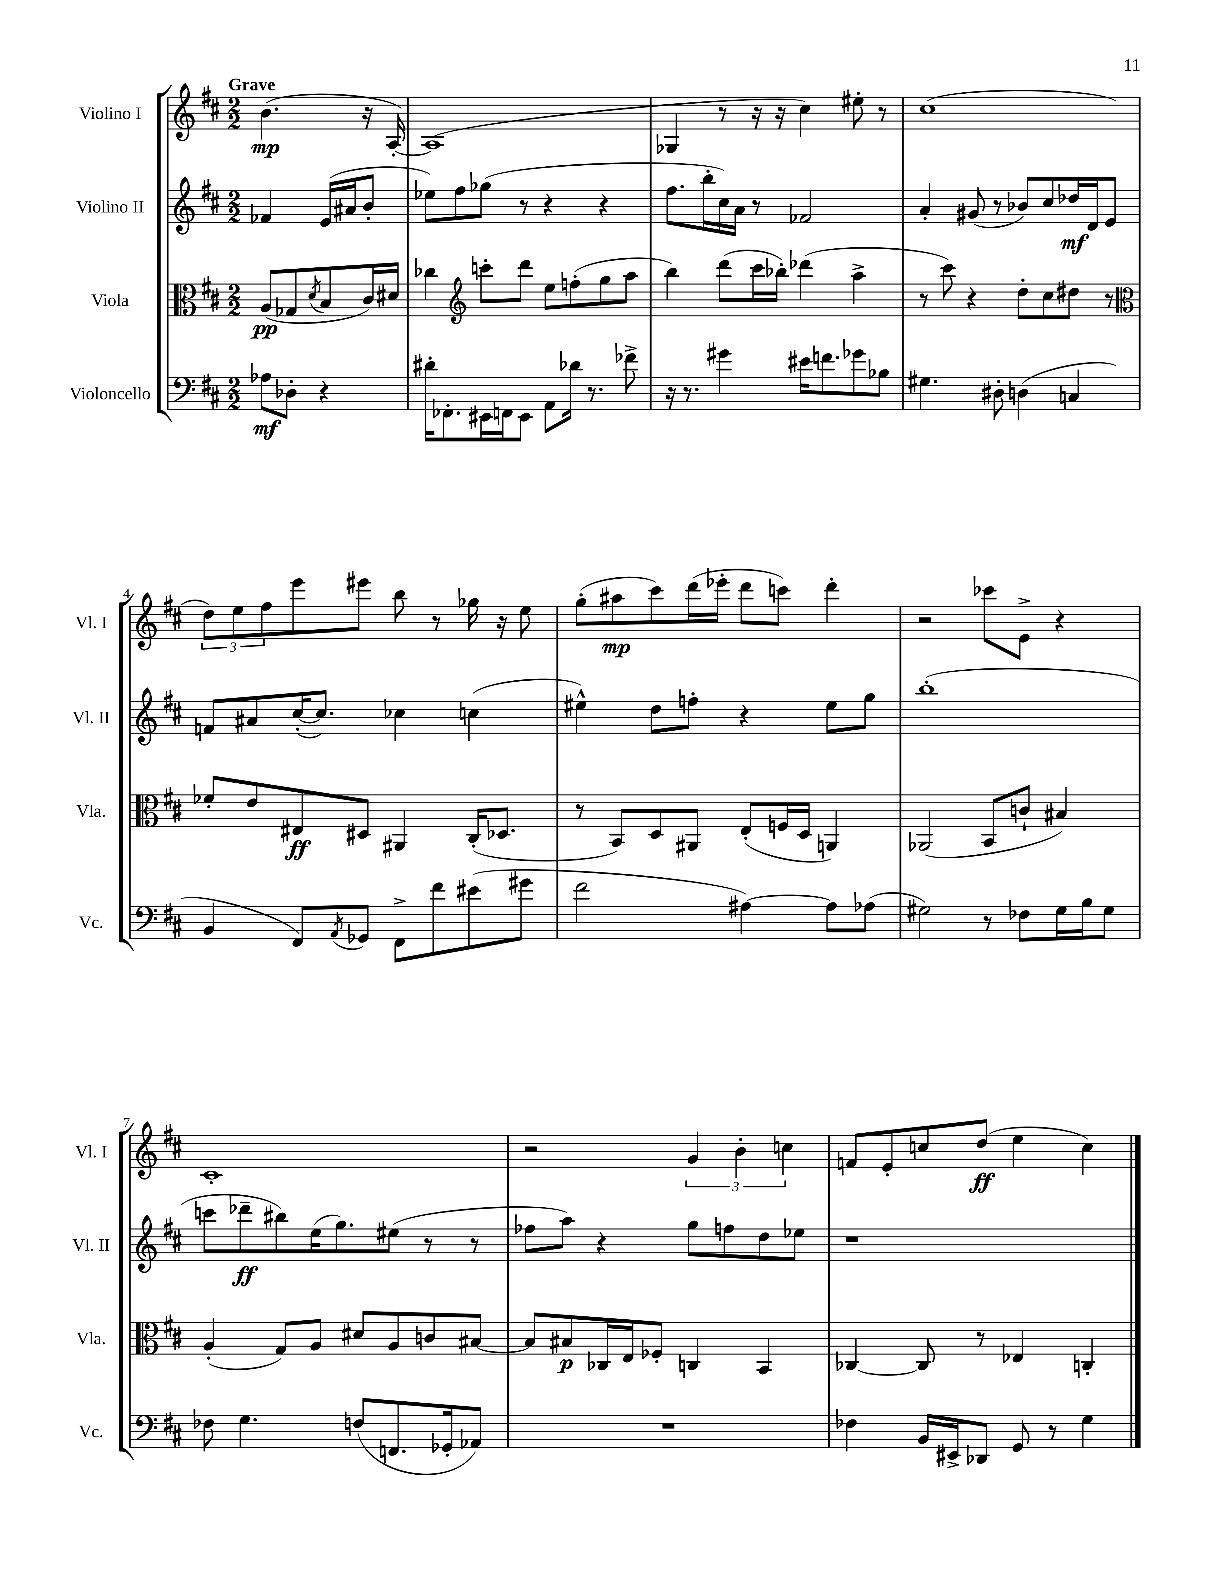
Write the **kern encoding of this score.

**kern	**dynam	**kern	**dynam	**kern	**dynam	**kern	**dynam
*part4	*part4	*part3	*part3	*part2	*part2	*part1	*part1
*staff4	*staff4	*staff3	*staff3	*staff2	*staff2	*staff1	*staff1
*I"Violoncello	*	*I"Viola	*	*I"Violino II	*	*I"Violino I	*
*I'Vc.	*	*I'Vla.	*	*I'Vl. II	*	*I'Vl. I	*
*clefF4	*	*clefC3	*	*clefG2	*	*clefG2	*
*k[f#c#]	*	*k[f#c#]	*	*k[f#c#]	*	*k[f#c#]	*
*M2/2	*	*M2/2	*	*M2/2	*	*M2/2	*
=	=	=	=	=	=	=	=
!	!	!	!	!	!	!LO:TX:a:B:t=Grave	!
8A-X\L	mf	(8A/L	pp	4f-X/	.	(4.b\	mp
8D-X'\J	.	8G-X/	.	.	.	.	.
.	.	8qd/	.	.	.	.	.
4r	.	8B/	.	(16e/LL	.	.	.
.	.	.	.	16a#X/J	.	.	.
.	.	16c#/L)	.	8b'/J	.	16r	.
.	.	16d#X/JJ	.	.	.	[16A'/)	.
=1	=1	=1	=1	=1	=1	=1	=1
16d#X'\KL	.	4cc-X\	.	8ee-X\L)	.	(1A]	.
8.FF-X'\	.	.	.	.	.	.	.
.	.	.	.	8ff#\	.	.	.
*	*	*clefG2	*	*	*	*	*
16EE#X\L	.	8cccn'\L	.	(8gg-X\J	.	.	.
16FFn\J	.	.	.	.	.	.	.
8EE#\J	.	8ddd\J	.	8r	.	.	.
8AA\L	.	8ee\L	.	4r	.	.	.
16d-X\Jk	.	(8ffn'\	.	.	.	.	.
8.r	.	.	.	.	.	.	.
.	.	8gg\	.	4r	.	.	.
8f-X^\	.	8aa\J	.	.	.	.	.
=2	=2	=2	=2	=2	=2	=2	=2
16r	.	4bb\)	.	8.ff#\L	.	4G-X/	.
8.r	.	.	.	.	.	.	.
.	.	.	.	16bb'\L	.	.	.
4g#X\	.	(8ddd\L	.	16cc#\)	.	8r	.
.	.	.	.	16a\JJ	.	.	.
.	.	16ccc#\L	.	8r	.	16r	.
.	.	16bb-X'\JJ)	.	.	.	16r	.
16e#X\KL	.	(4ddd-X\	.	2f-X/	.	4cc#\)	.
8.fn\	.	.	.	.	.	.	.
8g-X\	.	4aa^\	.	.	.	8ee#X'\	.
8B-X\J	.	.	.	.	.	8r	.
=3	=3	=3	=3	=3	=3	=3	=3
4.G#X\	.	8r	.	4a'/	.	(1cc#	.
.	.	8ccc#\)	.	.	.	.	.
.	.	4r	.	(8g#X/	.	.	.
8D#X'\	.	.	.	8r	.	.	.
(4Dn\	.	8dd'\L	.	8b-X/L)	.	.	.
.	.	8cc#\	.	8cc#/	.	.	.
4Cn/	.	8dd#X\J	.	16dd-X/L	mf	.	.
.	.	.	.	16d/J	.	.	.
.	.	8r	.	8e/J	.	.	.
!!LO:LB:g=z
=4	=4	=4	=4	=4	=4	=4	=4
*	*	*clefC3	*	*	*	*	*
4BB/	.	8f-X'/L	.	8fn/L	.	12dd\L)	.
.	.	.	.	.	.	12ee\	.
.	.	8e/	.	8a#X/	.	.	.
.	.	.	.	.	.	12ff#\	.
8FF#/L)	.	8E#X/	ff	([16cc#'/K	.	8eee\	.
.	.	.	.	8.cc#/J])	.	.	.
8qAA/	.	.	.	.	.	.	.
8GG-X/J	.	8D#X/J	.	.	.	8eee#X\J	.
8FF#^\L	.	4AA#X/	.	4cc-X\	.	8bb\	.
8f#\	.	.	.	.	.	8r	.
(8e#X\	.	(16C#'/KL	.	(4ccn\	.	16gg-X\	.
.	.	8.D-X/J	.	.	.	16r	.
8g#X\J	.	.	.	.	.	8ee\	.
=5	=5	=5	=5	=5	=5	=5	=5
2f#\	.	8r	.	4ee#X^^\)	.	(8gg'\L	.
.	.	8BB/L)	.	.	.	8aa#X\	mp
.	.	8D/	.	8dd\L	.	8ccc#\)	.
.	.	8AA#X/J	.	8ffn'\J	.	(16ddd\L	.
.	.	.	.	.	.	16eee-X'\JJ	.
[4A#X\)	.	(8E'/L	.	4r	.	8ddd\L	.
.	.	16Fn/L	.	.	.	8cccn\J)	.
.	.	16D/JJ	.	.	.	.	.
8A#\L]	.	4AAn/)	.	8ee#\L	.	4ddd'\	.
(8A-X\J	.	.	.	8gg\J	.	.	.
=6	=6	=6	=6	=6	=6	=6	=6
2G#X\)	.	(2AA-X/	.	(1bb'	.	2r	.
8r	.	8BB/L	.	.	.	8ccc-X\L	.
8F-X\L	.	8cn`/J	.	.	.	8e^\J	.
16G#\L	.	4B#X/)	.	.	.	4r	.
16B\J	.	.	.	.	.	.	.
8G#\J	.	.	.	.	.	.	.
!!LO:LB:g=z
=7	=7	=7	=7	=7	=7	=7	=7
8F-X\	.	(4A'/	.	8cccn\L	.	1c#'	.
4.G\	.	.	.	8ddd-X~\	ff	.	.
.	.	8G/L)	.	8bb#X\)	.	.	.
.	.	8A/J	.	(16ee\K	.	.	.
.	.	.	.	8.gg\)	.	.	.
(8Fn/L	.	8d#X/L	.	.	.	.	.
8.FFn/	.	8A/	.	(8ee#X\J	.	.	.
.	.	8cn/	.	8r	.	.	.
16GG-X'/k	.	.	.	.	.	.	.
8AA-X/J)	.	[8B#X/J	.	8r	.	.	.
=8	=8	=8	=8	=8	=8	=8	=8
1r	.	8B#/L]	.	8ff-X\L	.	2r	.
.	.	8B#X/	p	8aa\J)	.	.	.
.	.	16C-X/L	.	4r	.	.	.
.	.	16E/J	.	.	.	.	.
.	.	8F-X'/J	.	.	.	.	.
.	.	4Cn/	.	8gg\L	.	6g/	.
.	.	.	.	8ffn\	.	.	.
.	.	.	.	.	.	6b'\	.
.	.	4BB/	.	8dd\	.	.	.
.	.	.	.	.	.	6ccn\	.
.	.	.	.	8ee-X\J	.	.	.
=9	=9	=9	=9	=9	=9	=9	=9
4F-X\	.	[4C-X/	.	1r	.	8fn/L	.
.	.	.	.	.	.	8e'/	.
16BB/LL	.	8C-/]	.	.	.	8ccn/	.
16EE#X^/J	.	.	.	.	.	.	.
8DD-X/J	.	8r	.	.	.	(8dd/J	ff
8GG/	.	4E-X/	.	.	.	4ee\	.
8r	.	.	.	.	.	.	.
4G\	.	4Cn'/	.	.	.	4cc\)	.
==	==	==	==	==	==	==	==
*-	*-	*-	*-	*-	*-	*-	*-
